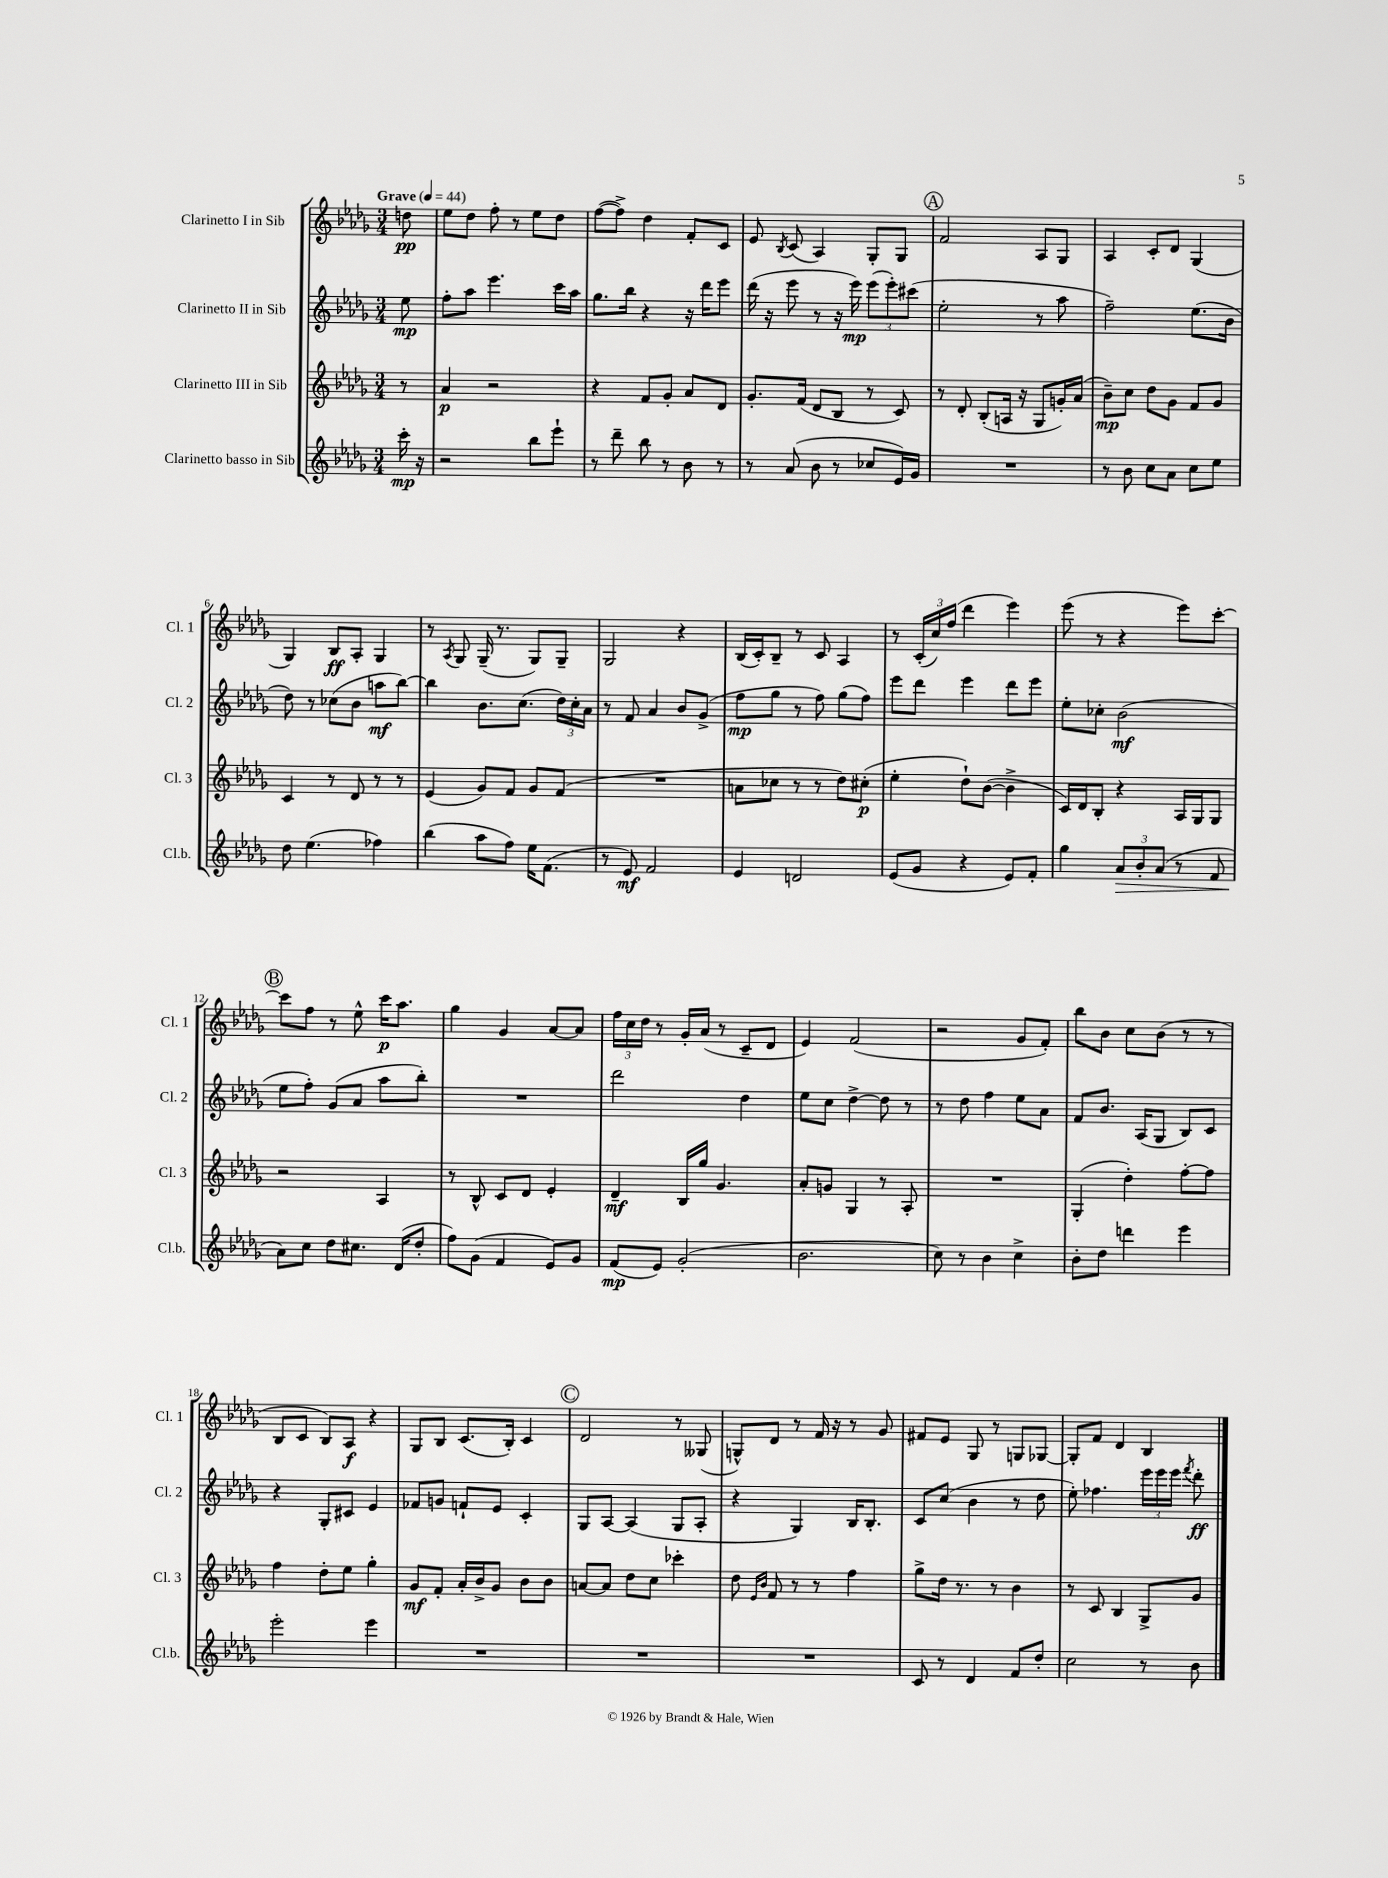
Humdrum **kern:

**kern	**dynam	**kern	**dynam	**kern	**dynam	**kern	**dynam
*part4	*part4	*part3	*part3	*part2	*part2	*part1	*part1
*staff4	*staff4	*staff3	*staff3	*staff2	*staff2	*staff1	*staff1
*I"Clarinetto basso in Sib	*	*I"Clarinetto III in Sib	*	*I"Clarinetto II in Sib	*	*I"Clarinetto I in Sib	*
*I'Cl.b.	*	*I'Cl. 3	*	*I'Cl. 2	*	*I'Cl. 1	*
*clefG2	*	*clefG2	*	*clefG2	*	*clefG2	*
*k[b-e-a-d-g-]	*	*k[b-e-a-d-g-]	*	*k[b-e-a-d-g-]	*	*k[b-e-a-d-g-]	*
*M3/4	*	*M3/4	*	*M3/4	*	*M3/4	*
*MM44	*	*MM44	*	*MM44	*	*MM44	*
=	=	=	=	=	=	=	=
!	!	!	!	!	!	!LO:TX:a:B:t=Grave	!
16ccc'\	mp	8r	.	8ee-\	mp	8ddn\	pp
16r	.	.	.	.	.	.	.
=1	=1	=1	=1	=1	=1	=1	=1
2r	.	4a-/	p	8ff'\L	.	8ee-\L	.
.	.	.	.	8aa-\J	.	8dd-\J	.
.	.	2r	.	4.eee-\	.	8ff'\	.
.	.	.	.	.	.	8r	.
8bb-\L	.	.	.	.	.	8ee-\L	.
8eee-`\J	.	.	.	16ccc\LL	.	8dd-\J	.
.	.	.	.	16aa-\JJ	.	.	.
=2	=2	=2	=2	=2	=2	=2	=2
8r	.	4r	.	8.gg-\L	.	([8ff\L	.
8ddd-~\	.	.	.	.	.	8ff^\J])	.
.	.	.	.	16bb-\Jk	.	.	.
8bb-\	.	8f/L	.	4r	.	4dd-\	.
8r	.	8g-'/J	.	.	.	.	.
8b-\	.	8a-/L	.	16r	.	8f'/L	.
.	.	.	.	16ddd-\KL	.	.	.
8r	.	8d-/J	.	8eee-\J	.	8c/J	.
=3	=3	=3	=3	=3	=3	=3	=3
8r	.	8.g-'/L	.	(16ddd-\	.	8e-/	.
.	.	.	.	16r	.	.	.
.	.	.	.	.	.	8qB-/	.
(8a-/	.	.	.	8eee-\	.	(8c/	.
.	.	(16f/Jk	.	.	.	.	.
8b-\	.	8d-/L	.	8r	.	4A-/)	.
8r	.	8B-/J	.	16r	.	.	.
.	.	.	.	16eee-\)	mp	.	.
8cc-X/L	.	8r	.	(12eee-\L	.	8G-'/L	.
.	.	.	.	12eee-'\)	.	.	.
16e-/L)	.	8c/)	.	.	.	8G-/J	.
.	.	.	.	(12ccc#X\J	.	.	.
16g-/JJ	.	.	.	.	.	.	.
!!LO:REH:place=s1:t=A
=4	=4	=4	=4	=4	=4	=4	=4
2.r	.	8r	.	2ee-'\	.	2f/	.
.	.	8d-'/	.	.	.	.	.
.	.	(8B-'/L	.	.	.	.	.
.	.	16An/Jk	.	.	.	.	.
.	.	16r	.	.	.	.	.
.	.	8G-/L	.	8r	.	8A-/L	.
.	.	16gn'/L)	.	8aa-\	.	8G-/J	.
.	.	(16a-/JJ	.	.	.	.	.
=5	=5	=5	=5	=5	=5	=5	=5
8r	.	8b-~\L)	mp	2ff~\)	.	4A-/	.
8b-\	.	8cc\J	.	.	.	.	.
8cc\L	.	8dd-\L	.	.	.	8c'/L	.
8a-\J	.	8g-\J	.	.	.	8d-/J	.
8cc\L	.	8f/L	.	(8.ee-\L	.	(4G-/	.
8ee-\J	.	8g-/J	.	.	.	.	.
.	.	.	.	16b-\Jk	.	.	.
!!LO:LB:g=z
=6	=6	=6	=6	=6	=6	=6	=6
8dd-\	.	4c/	.	8dd-\)	.	4G-/)	.
(4.ee-\	.	.	.	8r	.	.	.
.	.	8r	.	(8cc-X\L	.	8B-/L	ff
.	.	8d-/	.	8b-\J	.	8A-'/J	.
4ff-X\)	.	8r	.	8aan\L	mf	4G-/	.
.	.	8r	.	[8bb-\J)	.	.	.
=7	=7	=7	=7	=7	=7	=7	=7
(4bb-\	.	(4e-/	.	4bb-\]	.	8r	.
.	.	.	.	.	.	8qA-/	.
.	.	.	.	.	.	8G-/	.
8aa-\L	.	8g-/L)	.	8.b-\L	.	(16G-~/	.
.	.	.	.	.	.	8.r	.
8ff\J)	.	8f/J	.	.	.	.	.
.	.	.	.	(8.cc\J	.	.	.
16ee-\KL	.	8g-/L	.	.	.	8G-/L)	.
(8.f\J	.	.	.	.	.	.	.
.	.	(8f/J	.	24dd-\LL)	.	8G-~/J	.
.	.	.	.	24cc'\	.	.	.
.	.	.	.	24a-\JJ	.	.	.
=8	=8	=8	=8	=8	=8	=8	=8
8r	.	2.r	.	8r	.	2G-/	.
8e-/)	mf	.	.	8f/	.	.	.
2f/	.	.	.	4a-/	.	.	.
.	.	.	.	8b-/L	.	4r	.
.	.	.	.	(8g-^/J	.	.	.
=9	=9	=9	=9	=9	=9	=9	=9
4e-/	.	8an\L	.	8ff\L	mp	(16B-/LL	.
.	.	.	.	.	.	16c'/J)	.
.	.	8cc-X\J	.	8gg-\J	.	8B-~/J	.
2dn/	.	8r	.	8r	.	8r	.
.	.	8r	.	8ff\)	.	8c/	.
.	.	8dd-\L)	.	(8gg-\L	.	4A-/	.
.	.	(8cc#X'\J	p	8ff\J)	.	.	.
=10	=10	=10	=10	=10	=10	=10	=10
(8e-/L	.	4ee-'\	.	8eee-\L	.	8r	.
8g-/J	.	.	.	8ddd-\J	.	(24c'/LL	.
.	.	.	.	.	.	24cc/)	.
.	.	.	.	.	.	(24ff/JJ	.
4r	.	8dd-`\L)	.	4eee-\	.	4ddd-\	.
.	.	([8b-\J	.	.	.	.	.
8e-/L)	.	4b-^\]	.	8ddd-\L	.	4eee-\)	.
8f'/J	.	.	.	8eee-\J	.	.	.
=11	=11	=11	=11	=11	=11	=11	=11
4gg-\	.	16c/LL)	.	8ee-'\L	.	(8eee-\	.
.	.	16d-/J	.	.	.	.	.
.	.	8B-'/J	.	8cc-X'\J	.	8r	.
!	!LO:HP:b	!	!	!	!	!	!
12a-/L	>	4r	.	(2b-\	mf	4r	.
12b-'/	.	.	.	.	.	.	.
(12a-/J	.	.	.	.	.	.	.
8r	.	16A-/LL	.	.	.	8eee-\L)	.
.	.	16G-/J	.	.	.	.	.
8f/	.	8G-/J	.	.	.	[8ccc'\J	.
!!LO:LB:g=z
!!LO:REH:place=s1:t=B
=12	=12	=12	=12	=12	=12	=12	=12
8a-\L)	.	2r	.	8ee-\L	.	8ccc\L]	.
8cc\J	]	.	.	8ff'\J)	.	8ff\J	.
8dd-\L	.	.	.	(8g-/L	.	8r	.
8.cc#X\J	.	.	.	8a-/J	.	8ee-^^\	.
.	.	4A-/	.	8aa-\L	.	16ccc\KL	p
(16d-/KL	.	.	.	.	.	8.aa-\J	.
8dd-'/J	.	.	.	8bb-'\J)	.	.	.
=13	=13	=13	=13	=13	=13	=13	=13
8ff\L)	.	8r	.	2.r	.	4gg-\	.
(8g-\J	.	8B-^^/	.	.	.	.	.
4f/	.	8c/L	.	.	.	4g-/	.
.	.	8d-/J	.	.	.	.	.
8e-/L)	.	4e-'/	.	.	.	[8a-/L	.
8g-/J	.	.	.	.	.	8a-/J]	.
=14	=14	=14	=14	=14	=14	=14	=14
(8f/L	mp	4d-~/	mf	2ddd-\	.	24ff\LL	.
.	.	.	.	.	.	24cc\	.
.	.	.	.	.	.	24dd-\JJ	.
8e-/J)	.	.	.	.	.	8r	.
(2g-'/	.	16B-/LL	.	.	.	16g-'/LL	.
.	.	16gg-/JJ	.	.	.	(16a-/JJ	.
.	.	4.g-/	.	.	.	8r	.
.	.	.	.	4dd-\	.	8c~/L	.
.	.	.	.	.	.	8d-/J	.
=15	=15	=15	=15	=15	=15	=15	=15
2.b-\	.	8a-'/L	.	8ee-\L	.	4e-/)	.
.	.	8gn/J	.	8cc\J	.	.	.
.	.	4G-/	.	[4dd-^\	.	(2f/	.
.	.	8r	.	8dd-\]	.	.	.
.	.	8A-'/	.	8r	.	.	.
=16	=16	=16	=16	=16	=16	=16	=16
8cc\)	.	2.r	.	8r	.	2r	.
8r	.	.	.	8dd-\	.	.	.
4b-\	.	.	.	4ff\	.	.	.
4cc^\	.	.	.	8ee-\L	.	8g-/L	.
.	.	.	.	8a-\J	.	8f'/J)	.
=17	=17	=17	=17	=17	=17	=17	=17
8b-'\L	.	(4G-'/	.	8f/L	.	8bb-\L	.
8dd-\J	.	.	.	8.b-/J	.	8b-\J	.
4dddn\	.	4dd-'\)	.	.	.	8cc\L	.
.	.	.	.	(16A-/KL	.	.	.
.	.	.	.	8G-/J	.	(8b-\J	.
4eee-\	.	[8ff'\L	.	8B-/L)	.	8r	.
.	.	8ff\J]	.	8c/J	.	8r	.
!!LO:LB:g=z
=18	=18	=18	=18	=18	=18	=18	=18
2eee-'\	.	4ff\	.	4r	.	8B-/L	.
.	.	.	.	.	.	8c/J	.
.	.	8dd-'\L	.	8G-'/L	.	8B-/L)	.
.	.	8ee-\J	.	8c#X/J	.	8A-/J	f
4eee-\	.	4gg-'\	.	4e-/	.	4r	.
=19	=19	=19	=19	=19	=19	=19	=19
2.r	.	8g-/L	mf	8f-X/L	.	8G-/L	.
.	.	8f'/J	.	8gn/J	.	8B-/J	.
.	.	16a-'/LL	.	8fn`/L	.	(8.c/L	.
.	.	16b-^/J	.	.	.	.	.
.	.	8g-/J	.	8e-/J	.	.	.
.	.	.	.	.	.	16B-'/Jk)	.
.	.	8b-\L	.	4c'/	.	4c/	.
.	.	8b-\J	.	.	.	.	.
!!LO:REH:place=s1:t=C
=20	=20	=20	=20	=20	=20	=20	=20
2.r	.	[8an/L	.	8G-/L	.	2d-/	.
.	.	8a/J]	.	[8A-/J	.	.	.
.	.	8dd-\L	.	(4A-/]	.	.	.
.	.	8cc\J	.	.	.	.	.
.	.	4ccc-X'\	.	8G-/L	.	8r	.
.	.	.	.	8A-'/J	.	(8G--X/	.
=21	=21	=21	=21	=21	=21	=21	=21
2.r	.	8dd-\	.	4r	.	8Gn^^/L)	.
.	.	16qqe-/LL	.	.	.	.	.
.	.	16qqb-/JJ	.	.	.	.	.
.	.	8f/	.	.	.	8d-/J	.
.	.	8r	.	4G-/)	.	8r	.
.	.	8r	.	.	.	16f/	.
.	.	.	.	.	.	16r	.
.	.	4ff\	.	16B-/KL	.	8r	.
.	.	.	.	8.B-'/J	.	.	.
.	.	.	.	.	.	8g-/	.
=22	=22	=22	=22	=22	=22	=22	=22
8c/	.	8gg-^\L	.	8c/L	.	8f#X/L	.
8r	.	16dd-\Jk	.	(8cc/J	.	8e-/J	.
.	.	8.r	.	.	.	.	.
4d-/	.	.	.	4b-\	.	8G-/	.
.	.	8r	.	.	.	8r	.
8f/L	.	4b-\	.	8r	.	8Gn/L	.
8dd-'/J	.	.	.	8dd-\	.	[8G-X/J	.
=23	=23	=23	=23	=23	=23	=23	=23
2cc\	.	8r	.	8ee-'\)	.	8G-'/L]	.
.	.	8c/	.	4.ff-X\	.	8f/J	.
.	.	4B-/	.	.	.	4d-/	.
8r	.	8G-^/L	.	24eee-\LL	.	4B-/	.
.	.	.	.	24eee-\	.	.	.
.	.	.	.	24eee-\JJ	.	.	.
.	.	.	.	8qfff/	.	.	.
8b-\	.	8g-/J	.	8ddd-'\	ff	.	.
==	==	==	==	==	==	==	==
*-	*-	*-	*-	*-	*-	*-	*-
